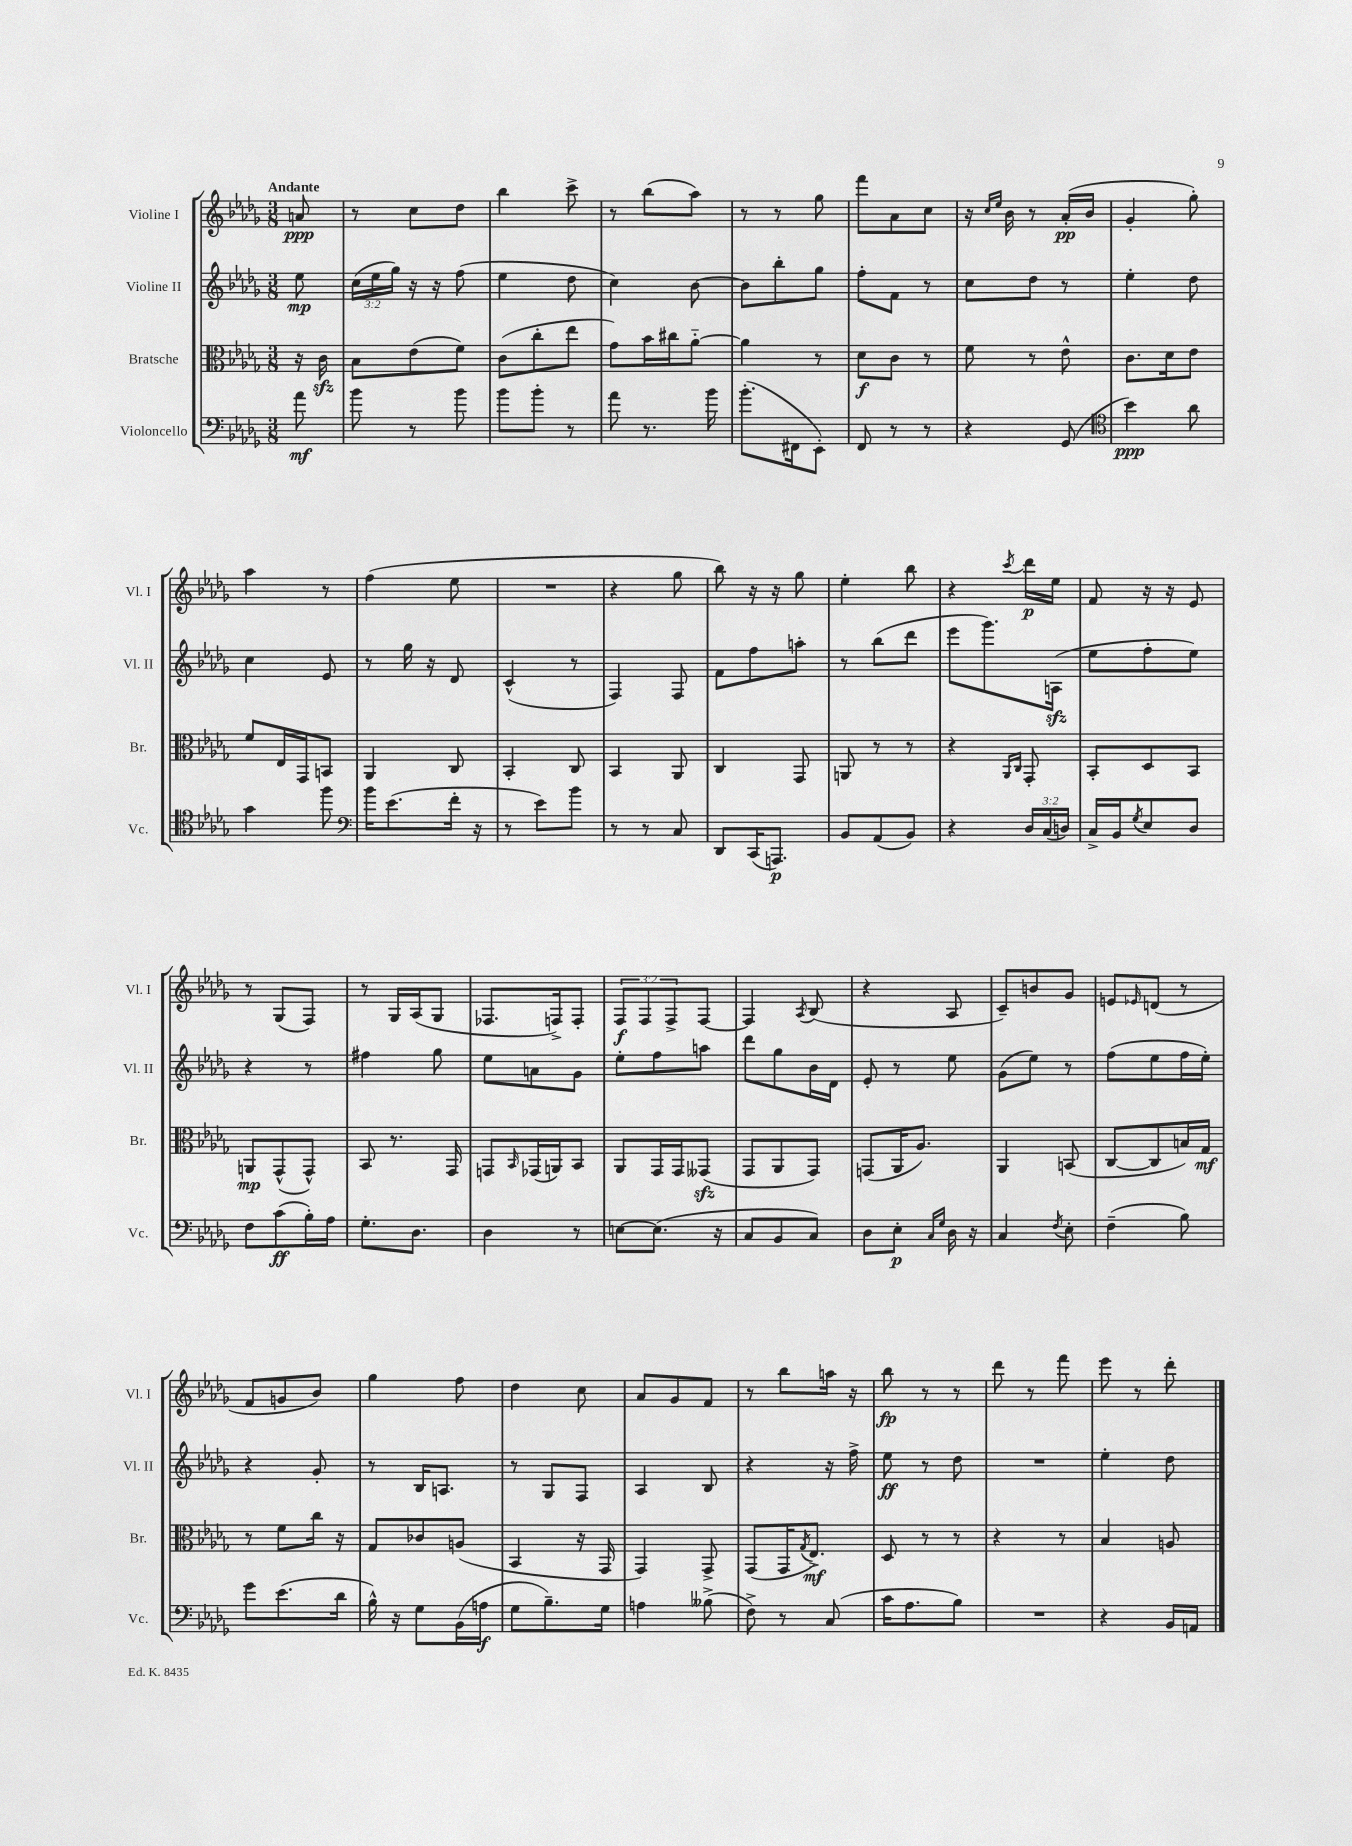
<<
\new StaffGroup <<
\new Staff = "s0" \with { instrumentName = "Violine I" shortInstrumentName = "Vl. I" } {
    \clef treble \key des \major \numericTimeSignature \time 3/8 \override Staff.TupletNumber.text = #tuplet-number::calc-fraction-text \partial 8 \tempo "Andante"
    a'8\ppp |
    r8 c''8 des''8 |
    bes''4 c'''8-> |
    r8 bes''8( aes''8) |
    r8 r8 ges''8 |
    f'''8 aes'8 c''8 |
    r16 \grace { c''16 ees''16 } bes'16 r8 aes'16-.\pp( bes'16 |
    ges'4-. ges''8-.) |
    aes''4 r8 |
    f''4( ees''8 |
    R4. |
    r4 ges''8 |
    bes''8) r16 r16 ges''8 |
    ees''4-. bes''8 |
    r4 \acciaccatura { c'''8 } des'''16\p ees''16 |
    f'8 r16 r16 ees'8 |
    r8 ges8( f8) |
    r8 ges16 aes16( ges8 |
    fes8. f16->) f8-. |
    \tuplet 3/2 { f8\f f8 f8-> } f8~ |
    f4 \acciaccatura { aes8 } bes8( |
    r4 aes8 |
    c'8--) b'8 ges'8 |
    e'8 \grace { ees'16 } d'8( r8 |
    f'8 g'8 bes'8) |
    ges''4 f''8 |
    des''4 c''8 |
    aes'8 ges'8 f'8 |
    r8 bes''8 a''16 r16 |
    bes''8\fp r8 r8 |
    des'''8 r8 f'''8 |
    ees'''8 r8 des'''8-. \bar "|." |
}
\new Staff = "s1" \with { instrumentName = "Violine II" shortInstrumentName = "Vl. II" } {
    \clef treble \key des \major \numericTimeSignature \time 3/8 \override Staff.TupletNumber.text = #tuplet-number::calc-fraction-text \partial 8
    ees''8\mp |
    \tuplet 3/2 { c''16( ees''16 ges''16) } r16 r16 f''8( |
    ees''4 des''8 |
    c''4) bes'8~ |
    bes'8 bes''8-. ges''8 |
    f''8-. f'8 r8 |
    c''8 des''8 r8 |
    ees''4-. des''8 |
    c''4 ees'8 |
    r8 ges''16 r16 des'8 |
    c'4-^( r8 |
    f4) f8 |
    f'8 f''8 a''8-. |
    r8 bes''8( des'''8 |
    ees'''8 ges'''8.) a16\sfz( |
    ees''8 f''8-. ees''8) |
    r4 r8 |
    fis''4 ges''8 |
    ees''8 a'8 ges'8 |
    ees''8-. f''8 a''8 |
    des'''8 ges''8 bes'16 des'16 |
    ees'8-. r8 ees''8 |
    ges'8( ees''8) r8 |
    f''8( ees''8 f''16 ees''16-.) |
    r4 ges'8-. |
    r8 bes16 a8. |
    r8 ges8 f8 |
    aes4 bes8 |
    r4 r16 f''16-> |
    ees''8\ff r8 des''8 |
    R4. |
    ees''4-. des''8 \bar "|." |
}
\new Staff = "s2" \with { instrumentName = "Bratsche" shortInstrumentName = "Br." } {
    \clef alto \key des \major \numericTimeSignature \time 3/8 \partial 8
    r16 c'16\sfz |
    bes8 ees'8( f'8) |
    c'8( c''8-. ees''8 |
    ges'8) bes'16 cis''16 aes'8~-_ |
    aes'4 r8 |
    des'8\f c'8 r8 |
    f'8 r8 ees'8-^ |
    c'8. des'16 ees'8 |
    f'8 ees16 ges,16 b,8 |
    aes,4 c8 |
    bes,4-. c8 |
    bes,4 aes,8 |
    c4 ges,8 |
    a,8 r8 r8 |
    r4 \grace { aes,16 c16 } ges,8-. |
    bes,8-. des8 bes,8 |
    a,8\mp ges,8-^( ges,8-^) |
    bes,8 r8. ges,16 |
    g,8 \grace { bes,16 } ges,16( a,16) bes,8 |
    aes,8 ges,16 ges,16 geses,8\sfz( |
    ges,8 aes,8 ges,8) |
    g,8( aes,16 aes8.) |
    aes,4 b,8( |
    c8~ c8 b16) ges16\mf |
    r8 f'8 c''16 r16 |
    ges8 ces'8 a8( |
    bes,4 r16 ges,16 |
    ges,4) ges,8-> |
    ges,8( ges,16 \acciaccatura { ges8 } ees8.->\mf) |
    des8 r8 r8 |
    r4 r8 |
    bes4 a8 \bar "|." |
}
\new Staff = "s3" \with { instrumentName = "Violoncello" shortInstrumentName = "Vc." } {
    \clef bass \key des \major \numericTimeSignature \time 3/8 \override Staff.TupletNumber.text = #tuplet-number::calc-fraction-text \partial 8
    aes'8\mf |
    bes'8 r8 bes'8 |
    bes'8 bes'8-. r8 |
    aes'8 r8. bes'16 |
    bes'8.-.( fis,16 ees,8-.) |
    f,8 r8 r8 |
    r4 ges,8( |
    \clef tenor bes'4\ppp) aes'8 |
    ges'4 f''8 |
    \clef bass bes'16 ees'8.( f'16-. r16 |
    r8 ees'8) bes'8 |
    r8 r8 c8 |
    des,8 c,16( a,,8.\p) |
    bes,8 aes,8( bes,8) |
    r4 \tuplet 3/2 { des16 c16( d16) } |
    c16-> bes,16 \acciaccatura { ges8 } ees8 des8 |
    f8 c'8\ff( bes16-.) aes16 |
    ges8.-. des8. |
    des4 r8 |
    e8~ e8.( r16 |
    c8 bes,8 c8) |
    des8 ees8-.\p \grace { c16 ges16 } des16 r16 |
    c4 \acciaccatura { f8 } ees8-. |
    f4--( bes8) |
    ges'8 ees'8.( des'16 |
    bes16-^) r16 ges8 bes,16( a16\f |
    ges8 bes8.--) ges16 |
    a4 beses8->( |
    f8->) r8 c8( |
    c'16 aes8. bes8) |
    R4. |
    r4 bes,16 a,16 \bar "|." |
}
>>
>>
\layout { \context { \Score \remove "Bar_number_engraver" } }
